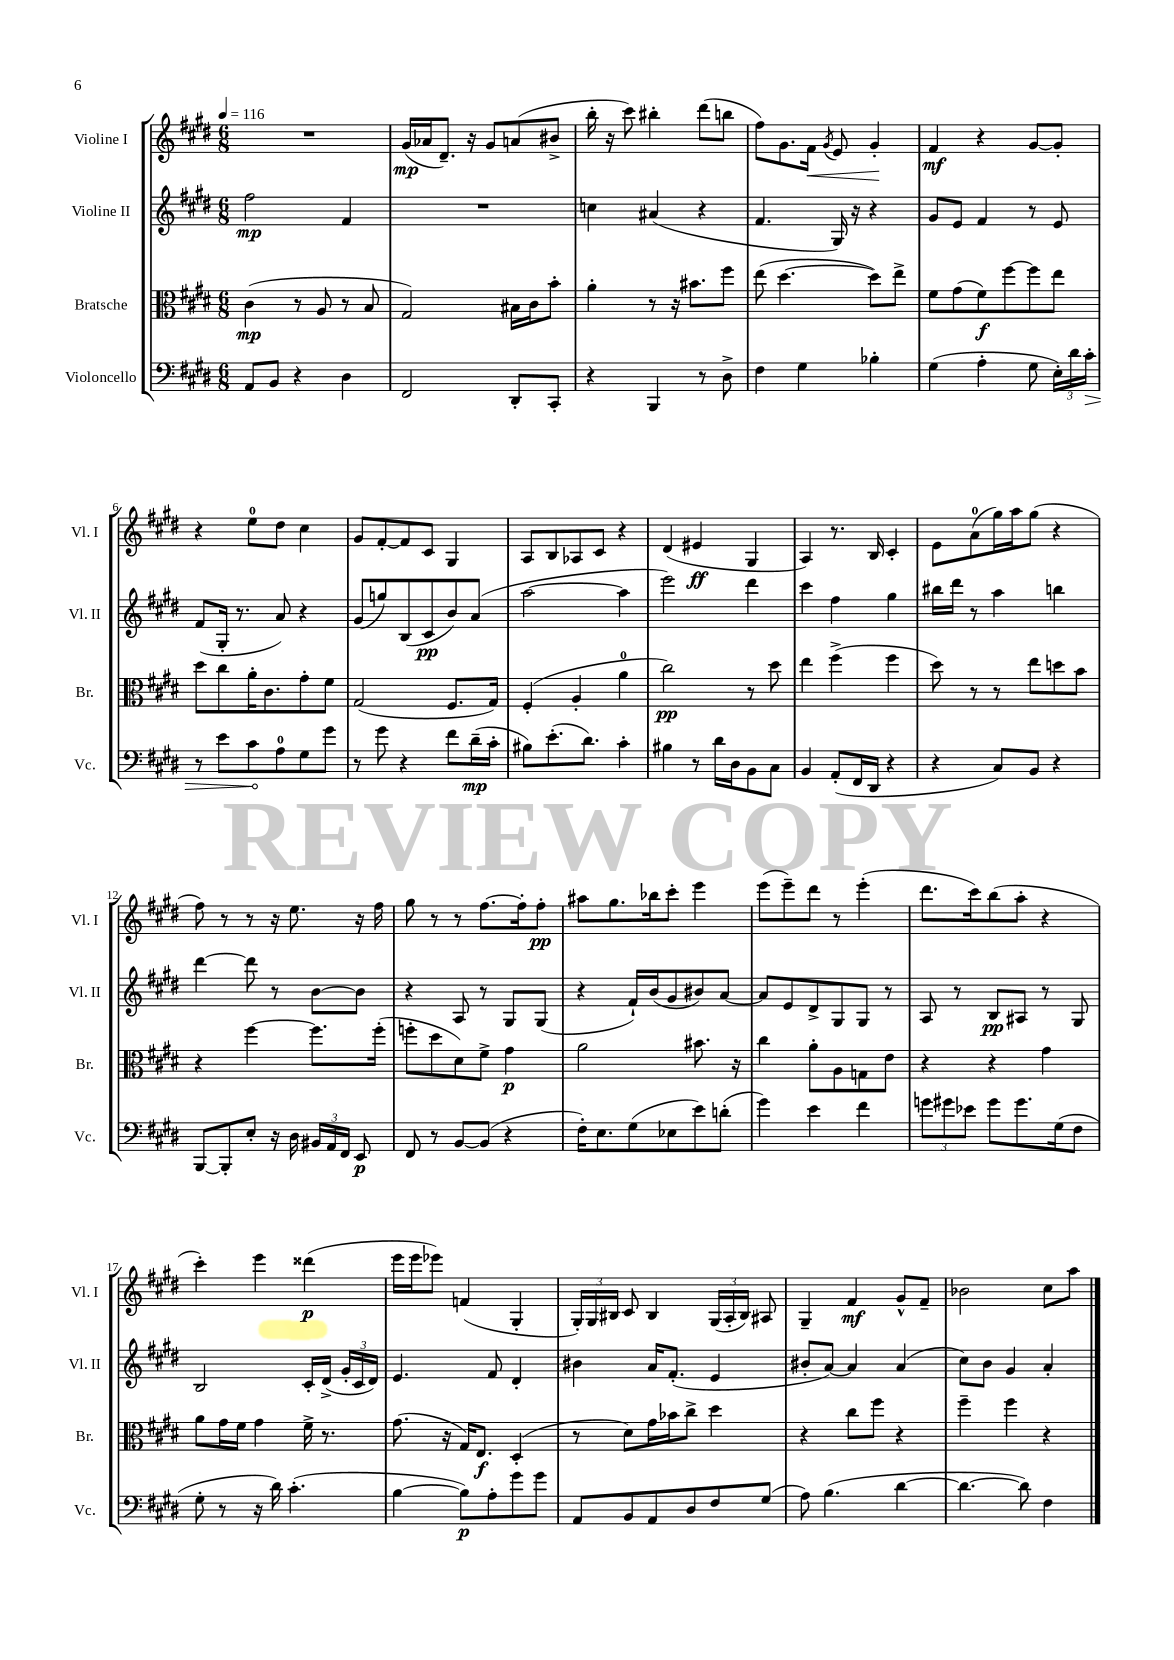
<<
\new StaffGroup <<
\new Staff = "s0" \with { instrumentName = "Violine I" shortInstrumentName = "Vl. I" } {
    \clef treble \key e \major \numericTimeSignature \time 6/8 \tempo 4 = 116
    \autoBeamOff R2. |
    gis'16[\mp( aes'16 dis'8.]--) r16 gis'8[ a'8( bis'8]-> |
    b''16-. r16 cis'''8) bis''4-. dis'''8[( b''8] |
    fis''8[) gis'8. fis'16]\< \acciaccatura { gis'8 } e'8 gis'4-.\! |
    fis'4\mf r4 gis'8[~ gis'8]-. |
    r4 e''8[-0 dis''8] cis''4 |
    gis'8[ fis'8~-. fis'8 cis'8] gis4 |
    a8[ b8 aes8 cis'8] r4 |
    dis'4( eis'4\ff gis4 |
    a4) r8. b16 cis'4-. |
    e'8[ a'8-0( gis''16) a''16 gis''8]( r4 |
    fis''8) r8 r8 r16 e''8. r16 fis''16 |
    gis''8 r8 r8 fis''8.[~ fis''16-. fis''8]-.\pp |
    ais''8[ gis''8. bes''16 cis'''8]-. e'''4 |
    e'''8[( e'''8--) dis'''8] r8 e'''4-.( |
    dis'''8.[ cis'''16) b''8( a''8]-. r4 |
    cis'''4-.) e'''4 disis'''4\p( |
    e'''16[ e'''16 ees'''8]) f'4( gis4-. |
    \tuplet 3/2 { gis16[-.) gis16 bis16] } cis'8 bis4 \tuplet 3/2 { gis16[( a16-. bis16]) } ais8 |
    gis4-- fis'4\mf gis'8[-^ fis'8]-- |
    bes'2 cis''8[ a''8] \bar "|." |
}
\new Staff = "s1" \with { instrumentName = "Violine II" shortInstrumentName = "Vl. II" } {
    \clef treble \key e \major \numericTimeSignature \time 6/8
    \autoBeamOff fis''2\mp fis'4 |
    R2. |
    c''4 ais'4( r4 |
    fis'4. gis16) r16 r4 |
    gis'8[ e'8] fis'4 r8 e'8 |
    fis'8[( gis16]-. r8. a'8) r4 |
    gis'8[( g''8) b8( cis'8\pp b'8) a'8]( |
    a''2~ a''4 |
    e'''2) dis'''4 |
    cis'''4 fis''4 gis''4 |
    bis''16[ dis'''16] r8 a''4 b''4 |
    dis'''4~ dis'''8 r8 b'8[~ b'8] |
    r4 a8 r8 gis8[ gis8]( |
    r4 fis'16[-!) b'16( gis'8 bis'8) a'8]~ |
    a'8[ e'8 dis'8-> gis8 gis8] r8 |
    a8 r8 b8[\pp ais8] r8 gis8 |
    b2 cis'16[-. dis'16]->( \tuplet 3/2 { gis'16[-. cis'16 dis'16]) } |
    e'4. fis'8 dis'4-. |
    bis'4 a'16[ fis'8.]-.( e'4 |
    bis'8[-. a'8]~) a'4 a'4( |
    cis''8[) b'8] gis'4 a'4-. \bar "|." |
}
\new Staff = "s2" \with { instrumentName = "Bratsche" shortInstrumentName = "Br." } {
    \clef alto \key e \major \numericTimeSignature \time 6/8
    \autoBeamOff cis'4\mp( r8 a8 r8 b8 |
    gis2) bis16[ cis'16 b'8]-. |
    a'4-. r8 r16 bis'8.[ fis''8] |
    e''8( dis''4.~ dis''8[) e''8]-> |
    fis'8[ gis'8( fis'8\f) fis''8~ fis''8 e''8] |
    dis''8[ cis''8 a'16-. cis'8. gis'8-. fis'8] |
    gis2( fis8.[ gis16]) |
    fis4-.( a4-. a'4-0 |
    cis''2\pp) r8 dis''8 |
    e''4 fis''4->( fis''4 |
    dis''8) r8 r8 e''8[ d''8 b'8] |
    r4 fis''4~ fis''8.[ fis''16]-.( |
    f''8[-. dis''8 dis'8) fis'8]-> gis'4\p |
    a'2 bis'8. r16 |
    cis''4 a'8[-. a8 g8 e'8] |
    r4 r4 gis'4 |
    a'8[ gis'16 fis'16] gis'4 fis'16-> r8. |
    gis'8.( r16 gis16[) e8.]\f dis4-.( |
    r8 dis'8[) gis'16 bes'16 cis''8]-> dis''4 |
    r4 cis''8[ fis''8] r4 |
    fis''4-- fis''4 r4 \bar "|." |
}
\new Staff = "s3" \with { instrumentName = "Violoncello" shortInstrumentName = "Vc." } {
    \clef bass \key e \major \numericTimeSignature \time 6/8
    \autoBeamOff a,8[ b,8] r4 dis4 |
    fis,2 dis,8[-. cis,8]-. |
    r4 b,,4 r8 dis8-> |
    fis4 gis4 bes4-. |
    gis4( a4-. gis8 \tuplet 3/2 { e16[-.) dis'16 \once \override Hairpin.circled-tip = ##t cis'16]-.\> } |
    r8 e'8[ cis'8\! a8-0 gis8 gis'8] |
    r8 gis'8 r4 fis'8[ dis'16--\mp( cis'16]-. |
    bis8[) e'8.-.( dis'8.]) cis'4-. |
    bis4 r8 dis'16[ dis16 b,8 cis8] |
    b,4 a,8[-.( fis,16 dis,16] r4 |
    r4 cis8[) b,8] r4 |
    b,,8[~ b,,8-. e8]-. r16 dis16 \tuplet 3/2 { bis,16[ a,16 fis,16] } e,8\p |
    fis,8 r8 b,8[~ b,8]( r4 |
    fis16[-.) e8. gis8( ees8 e'8) d'8]-.( |
    gis'4) e'4 fis'4 |
    \tuplet 3/2 { g'8[ gis'8 ees'8] } gis'8[ gis'8. gis16( fis8] |
    gis8-. r8 r16 dis'16) cis'4.-.( |
    b4~ b8[\p) a8-. gis'8 gis'8] |
    a,8[ b,8 a,8 dis8 fis8 gis8]( |
    a8) b4.( dis'4~ |
    dis'4.~ dis'8) fis4 \bar "|." |
}
>>
>>
